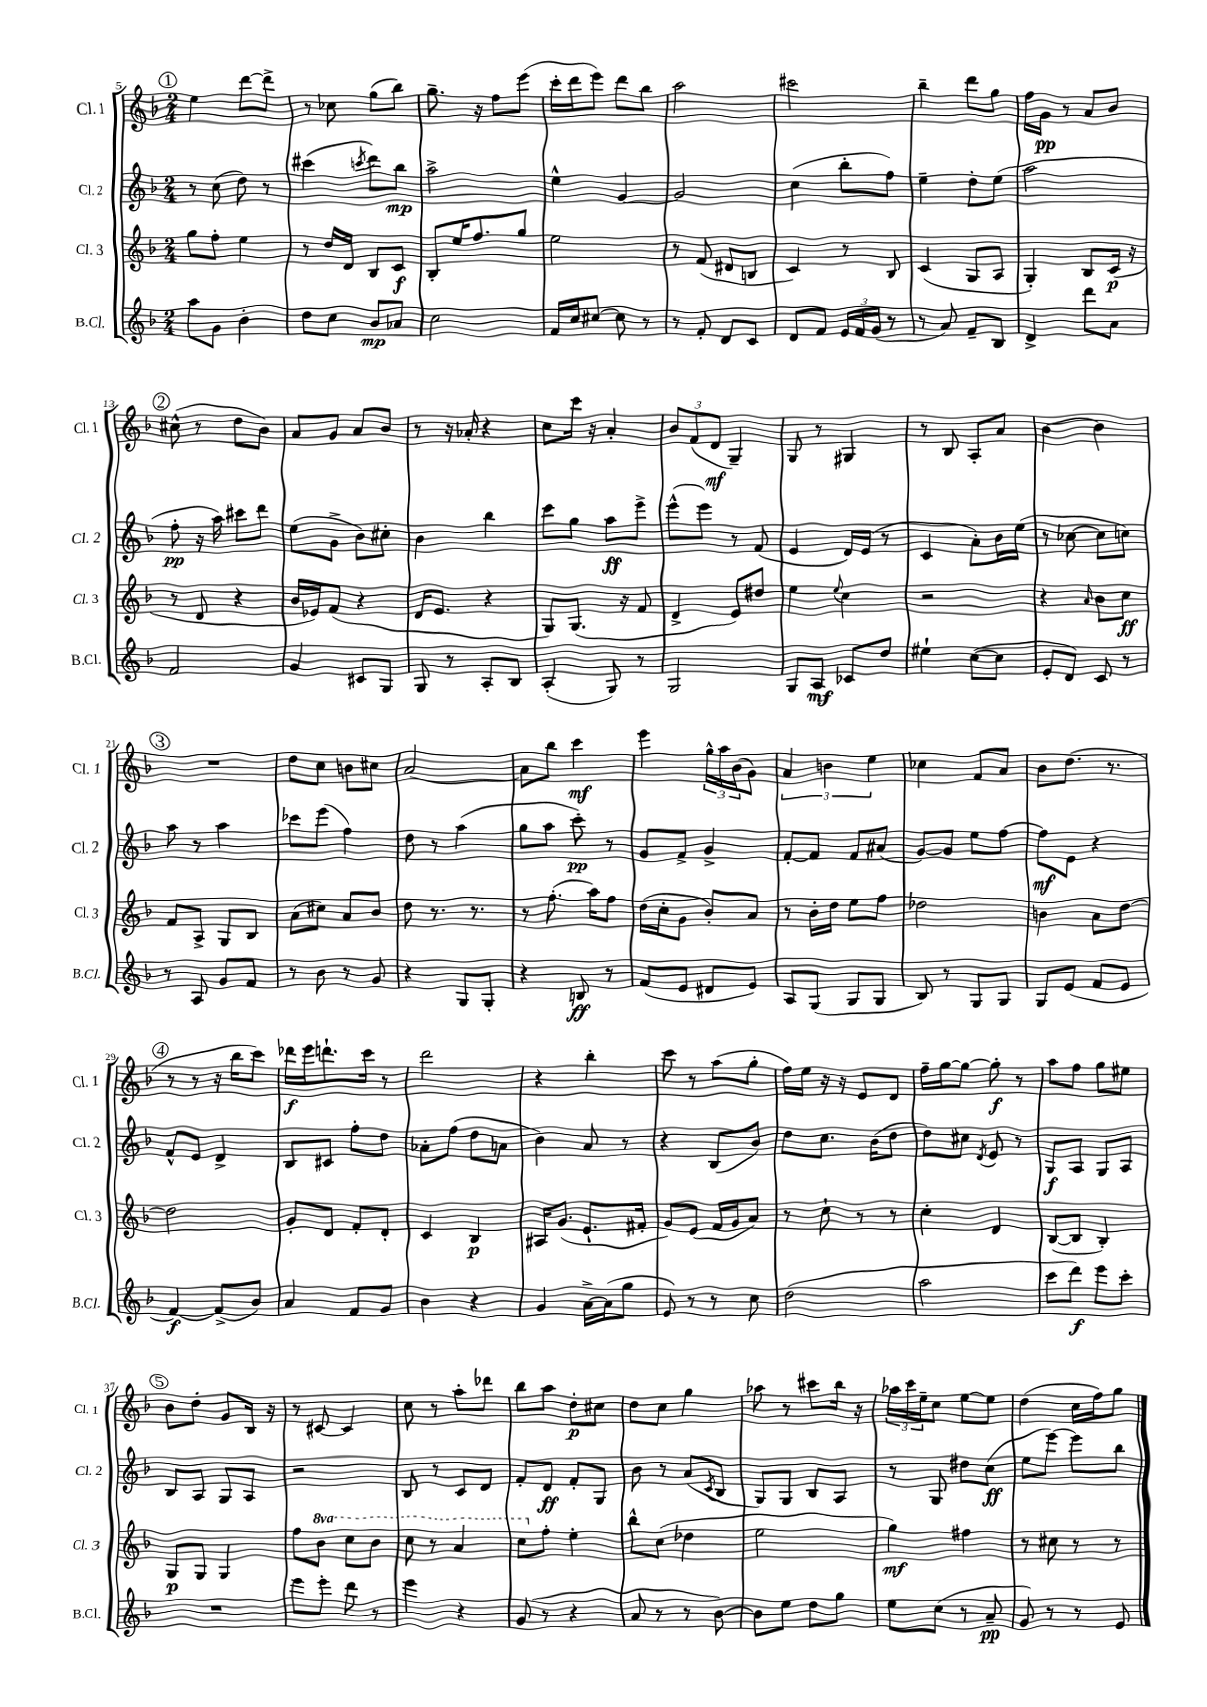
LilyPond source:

<<
\new StaffGroup <<
\new Staff = "s0" \with { instrumentName = "Cl. 1" shortInstrumentName = "Cl. 1" } {
    \clef treble \key f \major \numericTimeSignature \time 2/4
    \mark \markup { \circle "1" } e''4 d'''8~ d'''8-> |
    r8 ces''8 g''8( bes''8) |
    g''8.-- r16 f''8 e'''8( |
    c'''16-. d'''16 e'''8) d'''8 bes''8 |
    a''2 |
    cis'''2 |
    bes''4-- d'''8 g''8 |
    f''16 g'16\pp r8 a'8 bes'8 |
    \mark \markup { \circle "2" } cis''8-^( r8 d''8 bes'8) |
    a'8 g'8 a'8 bes'8 |
    r8 r16 aes'16-. r4 |
    c''8 c'''16 r16 a'4-. |
    \tuplet 3/2 { bes'8 f'8( d'8\mf } g4--) |
    g8 r8 gis4 |
    r8 bes8 a8-. a'8 |
    bes'4~ bes'4 |
    \mark \markup { \circle "3" } R2 |
    d''8 c''8 b'8 cis''8 |
    a'2~ |
    a'8 bes''8 c'''4\mf |
    e'''4 \tuplet 3/2 { g''16-^ a''16 bes'16( } g'8) |
    \tuplet 3/2 { a'4 b'4 e''4 } |
    ces''4 f'8 a'8 |
    bes'8 d''8.( r8. |
    \mark \markup { \circle "4" } r8 r8 r16 bes''16 c'''8) |
    des'''16\f e'''16 d'''8.-! c'''16 r8 |
    d'''2 |
    r4 bes''4-. |
    c'''8 r8 a''8( g''8-. |
    f''16) e''16 r16 r16 e'8 d'8 |
    f''16-- g''16~ g''8~ g''8-.\f r8 |
    a''8 f''8 g''8 eis''8 |
    \mark \markup { \circle "5" } bes'8 d''8-. g'8 bes16 r16 |
    r8 cis'8~ cis'4 |
    c''8 r8 a''8-. des'''8 |
    bes''8 a''8 d''8-.\p cis''8 |
    d''8 c''8 g''4 |
    aes''8 r8 cis'''8 bes''16 r16 |
    \tuplet 3/2 { aes''16 c'''16 e''16-- } c''8 e''8~ e''8 |
    d''4( c''16 f''16) g''8 \bar "|." |
}
\new Staff = "s1" \with { instrumentName = "Cl. 2" shortInstrumentName = "Cl. 2" } {
    \clef treble \key f \major \numericTimeSignature \time 2/4
    \mark \markup { \circle "1" } r8 c''8( d''8) r8 |
    cis'''4( \acciaccatura { c'''8 } d'''8) bes''8\mp |
    a''2-> |
    e''4-^ g'4~ |
    g'2 |
    c''4( bes''8-. f''8) |
    e''4-- d''8-. e''8( |
    a''2 |
    \mark \markup { \circle "2" } f''8-.\pp r16 a''16) cis'''8 d'''8 |
    e''8( g'8-> bes'8) cis''8-. |
    bes'4 bes''4 |
    c'''8 g''8 a''8\ff e'''8-> |
    e'''8-^( e'''8) r8 f'8( |
    e'4 d'16) e'16( r8 |
    c'4 a'8-.) bes'16 e''16( |
    r8 ces''8~ ces''8 c''8) |
    \mark \markup { \circle "3" } a''8 r8 a''4 |
    ces'''8 e'''8( f''4) |
    d''8 r8 a''4( |
    g''8 a''8 c'''8-.\pp) r8 |
    g'8 f'8-> g'4-> |
    f'8~-. f'8 f'8 ais'8( |
    g'8~) g'8 e''8 f''8~ |
    f''8\mf e'8 r4 |
    \mark \markup { \circle "4" } f'8-^ e'8 d'4-> |
    bes8 cis'8 f''8-. d''8 |
    aes'8-. f''8( d''8 a'8 |
    bes'4) a'8 r8 |
    r4 bes8( bes'8) |
    d''8 c''8. bes'16( d''8 |
    d''8) cis''8 \acciaccatura { d'8 } e'8 r8 |
    g8\f a8 g8 a8 |
    \mark \markup { \circle "5" } bes8 a8 g8 a8 |
    r2 |
    bes8 r8 c'8 d'8 |
    f'8-. d'8\ff f'8-. g8 |
    bes'8 r8 a'8( \acciaccatura { c'8 } bes8 |
    g8) g8 bes8 a8 |
    r8 g8 dis''8 c''8\ff( |
    e''8 e'''8~) e'''8 bes''8 \bar "|." |
}
\new Staff = "s2" \with { instrumentName = "Cl. 3" shortInstrumentName = "Cl. 3" } {
    \clef treble \key f \major \numericTimeSignature \time 2/4 \set Staff.ottavationMarkups = #ottavation-simple-ordinals
    \mark \markup { \circle "1" } g''8 f''8-. e''4 |
    r8 d''16 d'16 bes8 c'8\f |
    bes8-. e''16 f''8. g''8 |
    e''2 |
    r8 f'8( dis'8 b8 |
    c'4) r8 bes8 |
    c'4( g8 a8 |
    g4-.) bes8 c'16\p( r16 |
    \mark \markup { \circle "2" } r8 d'8 r4 |
    bes'16 ees'16) f'8( r4 |
    d'16 e'8. r4 |
    g8) g8.( r16 f'8 |
    d'4-> e'8) dis''8 |
    e''4 \appoggiatura { e''8 } c''4 |
    r2 |
    r4 \grace { a'16 } bes'8 c''8\ff |
    \mark \markup { \circle "3" } f'8 a8-> g8 bes8 |
    a'8( cis''8) a'8 bes'8 |
    d''8 r8. r8. |
    r8 f''8.-.( a''16) f''8 |
    d''16( c''16-. g'8 bes'8-.) a'8 |
    r8 bes'16-. d''16 e''8 f''8 |
    des''2 |
    b'4 a'8 d''8~ |
    \mark \markup { \circle "4" } d''2 |
    g'8-. d'8 f'8-. d'8-. |
    c'4 bes4\p |
    ais16 g'8.( e'8.-! fis'16-. |
    g'8) e'8( f'16 g'16 a'8) |
    r8 c''8-! r8 r8 |
    c''4-. d'4 |
    bes8~( bes8 bes4-.) |
    \mark \markup { \circle "5" } g8\p g8 g4 |
    f''8 \ottava #1 bes''8 c'''8 bes''8 |
    c'''8 r8 a''4 |
    c'''8 \ottava #0 f''8-. e''4-. |
    bes''8-^ c''8( des''4 |
    e''2 |
    g''4\mf) fis''4 |
    r8 cis''8 r8 r8 \bar "|." |
}
\new Staff = "s3" \with { instrumentName = "B.Cl." shortInstrumentName = "B.Cl." } {
    \clef treble \key f \major \numericTimeSignature \time 2/4
    \mark \markup { \circle "1" } a''8 g'8 bes'4-. |
    d''8 c''8 bes'8\mp aes'8 |
    c''2 |
    f'16 c''16 cis''8~ cis''8 r8 |
    r8 f'8-. d'8 c'8 |
    d'8 f'8 \tuplet 3/2 { e'16 f'16 g'16( } r8 |
    r8 a'8) f'8-- bes8 |
    d'4-> d'''8 a'8 |
    \mark \markup { \circle "2" } f'2 |
    g'4 cis'8 g8 |
    g8 r8 a8-. bes8 |
    a4-.( g8) r8 |
    g2 |
    g8 a8\mf ces'8 d''8 |
    eis''4-! c''8~( c''8 |
    e'8-. d'8) c'8 r8 |
    \mark \markup { \circle "3" } r8 a8 g'8 f'8 |
    r8 bes'8 r8 g'8 |
    r4 g8 g8-. |
    r4 b8\ff r8 |
    f'8( e'8 dis'8 e'8) |
    a8 g8( g8 g8 |
    bes8) r8 g8 g8 |
    g8 e'8( f'8 e'8 |
    \mark \markup { \circle "4" } f'4~\f) f'8->( bes'8) |
    a'4 f'8 g'8 |
    bes'4 r4 |
    g'4 a'16~-> a'16( g''8 |
    e'8) r8 r8 c''8 |
    d''2( |
    a''2 |
    c'''8 d'''8\f) e'''8 c'''8-. |
    \mark \markup { \circle "5" } R2 |
    e'''8 e'''8-. d'''8 r8 |
    e'''4 r4 |
    g'8( r8 r4 |
    a'8 r8 r8 bes'8~) |
    bes'8 e''8 d''8 g''8 |
    e''8 c''8( r8 a'8--\pp |
    g'8) r8 r8 e'8 \bar "|." |
}
>>
>>
\layout { \context { \Score currentBarNumber = #5 } }
